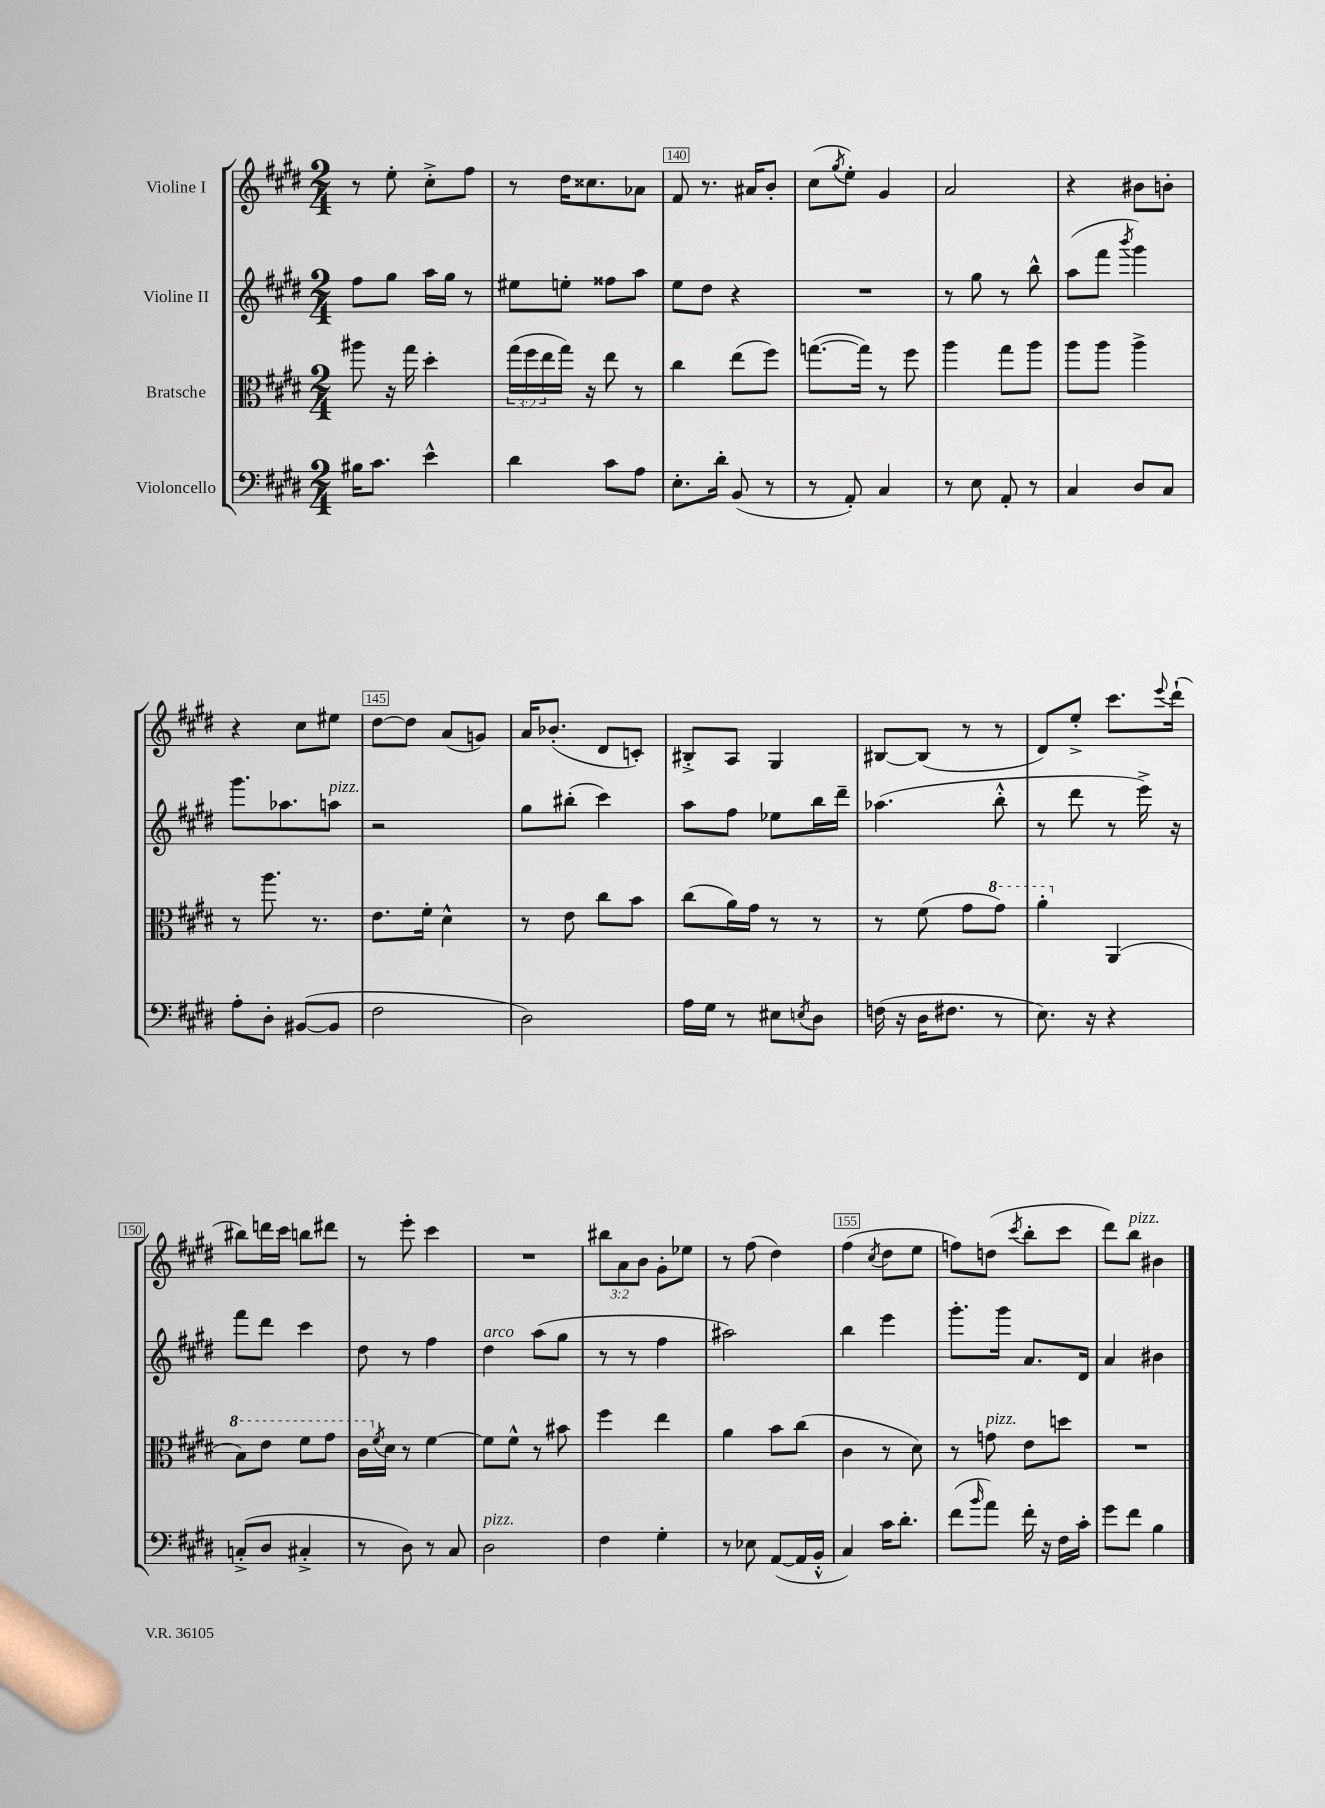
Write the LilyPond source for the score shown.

<<
\new StaffGroup <<
\new Staff = "s0" \with { instrumentName = "Violine I" } {
    \clef treble \key e \major \numericTimeSignature \time 2/4 \override Staff.TupletNumber.text = #tuplet-number::calc-fraction-text
    r8 e''8-. cis''8-.-> fis''8 |
    r8 dis''16 cisis''8. aes'8 |
    fis'8 r8. ais'16 b'8-. |
    cis''8( \acciaccatura { gis''8 } e''8-.) gis'4 |
    a'2 |
    r4 bis'8 b'8-. |
    r4 cis''8 eis''8 |
    dis''8~ dis''8 a'8( g'8) |
    a'16 bes'8.-.( dis'8 c'8-.) |
    bis8-.-> a8 gis4 |
    bis8~ bis8( r8 r8 |
    dis'8) e''8-.-> cis'''8. \appoggiatura { e'''8 } dis'''16-!( |
    bis''8) d'''16 cis'''16 b''8 dis'''8 |
    r8 e'''8-. cis'''4 |
    R2 |
    \tuplet 3/2 { bis''8 a'8 b'8 } gis'8-. ees''8 |
    r8 fis''8( dis''4) |
    fis''4( \acciaccatura { cis''8 } dis''8 e''8 |
    f''8) d''8( \acciaccatura { cis'''8 } b''8-. cis'''8 |
    dis'''8) b''8^\markup { \italic "pizz." } bis'4 \bar "|." |
}
\new Staff = "s1" \with { instrumentName = "Violine II" } {
    \clef treble \key e \major \numericTimeSignature \time 2/4
    fis''8 gis''8 a''16 gis''16 r8 |
    eis''8 e''8-. fisis''8 a''8 |
    e''8 dis''8 r4 |
    R2 |
    r8 gis''8 r8 b''8-^ |
    a''8( fis'''8 \acciaccatura { b'''8 } gis'''4) |
    gis'''8. aes''8. a''8^\markup { \italic "pizz." } |
    r2 |
    gis''8 bis''8-.( cis'''4) |
    a''8 fis''8 ees''8 b''16 dis'''16-- |
    aes''4.( b''8-.-^ |
    r8 dis'''8 r8 e'''16->) r16 |
    fis'''8 dis'''8 cis'''4 |
    dis''8 r8 fis''4 |
    dis''4^\markup { \italic "arco" } a''8( gis''8 |
    r8 r8 fis''4 |
    ais''2) |
    b''4 e'''4 |
    gis'''8.-. gis'''16 a'8. dis'16 |
    a'4 bis'4 \bar "|." |
}
\new Staff = "s2" \with { instrumentName = "Bratsche" } {
    \clef alto \key e \major \numericTimeSignature \time 2/4 \override Staff.TupletNumber.text = #tuplet-number::calc-fraction-text
    ais''8 r16 gis''16 dis''4-. |
    \tuplet 3/2 { gis''16( fis''16 e''16 } gis''16) r16 e''8 r8 |
    cis''4 e''8( fis''8) |
    g''8.~( g''16) r8 fis''8 |
    a''4 gis''8 a''8 |
    a''8 a''8 a''4-> |
    r8 a''8. r8. |
    e'8. fis'16-. dis'4-^ |
    r8 e'8 cis''8 b'8 |
    cis''8( a'16) gis'16 r8 r8 |
    r8 fis'8( gis'8 \ottava #1 gis''8) |
    a''4-. \ottava #0 a,4( |
    \ottava #1 b'8) e''8 fis''8 gis''8 |
    cis''16 \ottava #0 \acciaccatura { fis'8 } dis'16 r8 fis'4~ |
    fis'8 fis'8-^ r8 bis'8 |
    fis''4 e''4 |
    a'4 b'8 cis''8( |
    cis'4 r8 dis'8) |
    r8 g'8^\markup { \italic "pizz." } e'8 d''8 |
    R2 \bar "|." |
}
\new Staff = "s3" \with { instrumentName = "Violoncello" } {
    \clef bass \key e \major \numericTimeSignature \time 2/4
    bis16 cis'8. e'4-^ |
    dis'4 cis'8 a8 |
    e8.-. dis'16-. b,8( r8 |
    r8 a,8-.) cis4 |
    r8 e8 a,8-. r8 |
    cis4 dis8 cis8 |
    a8-. dis8-. bis,8~( bis,8 |
    fis2 |
    dis2) |
    a16 gis16 r8 eis8 \acciaccatura { e8 } dis8 |
    f16( r16 dis16 fis8. r8 |
    e8.) r16 r4 |
    c8-.->( dis8 cis4-.-> |
    r8 dis8) r8 cis8 |
    dis2^\markup { \italic "pizz." } |
    fis4 gis4-. |
    r8 ees8 a,8~( a,16 b,16-.-^ |
    cis4) cis'16 dis'8.-. |
    fis'8( \grace { b'16 } a'8) fis'16-. r16 fis16 cis'16-. |
    gis'8 fis'8 b4 \bar "|." |
}
>>
>>
\layout { \context { \Score currentBarNumber = #138 \override BarNumber.break-visibility = ##(#f #t #t) barNumberVisibility = #(every-nth-bar-number-visible 5) \override BarNumber.stencil = #(make-stencil-boxer 0.1 0.3 ly:text-interface::print) } }
